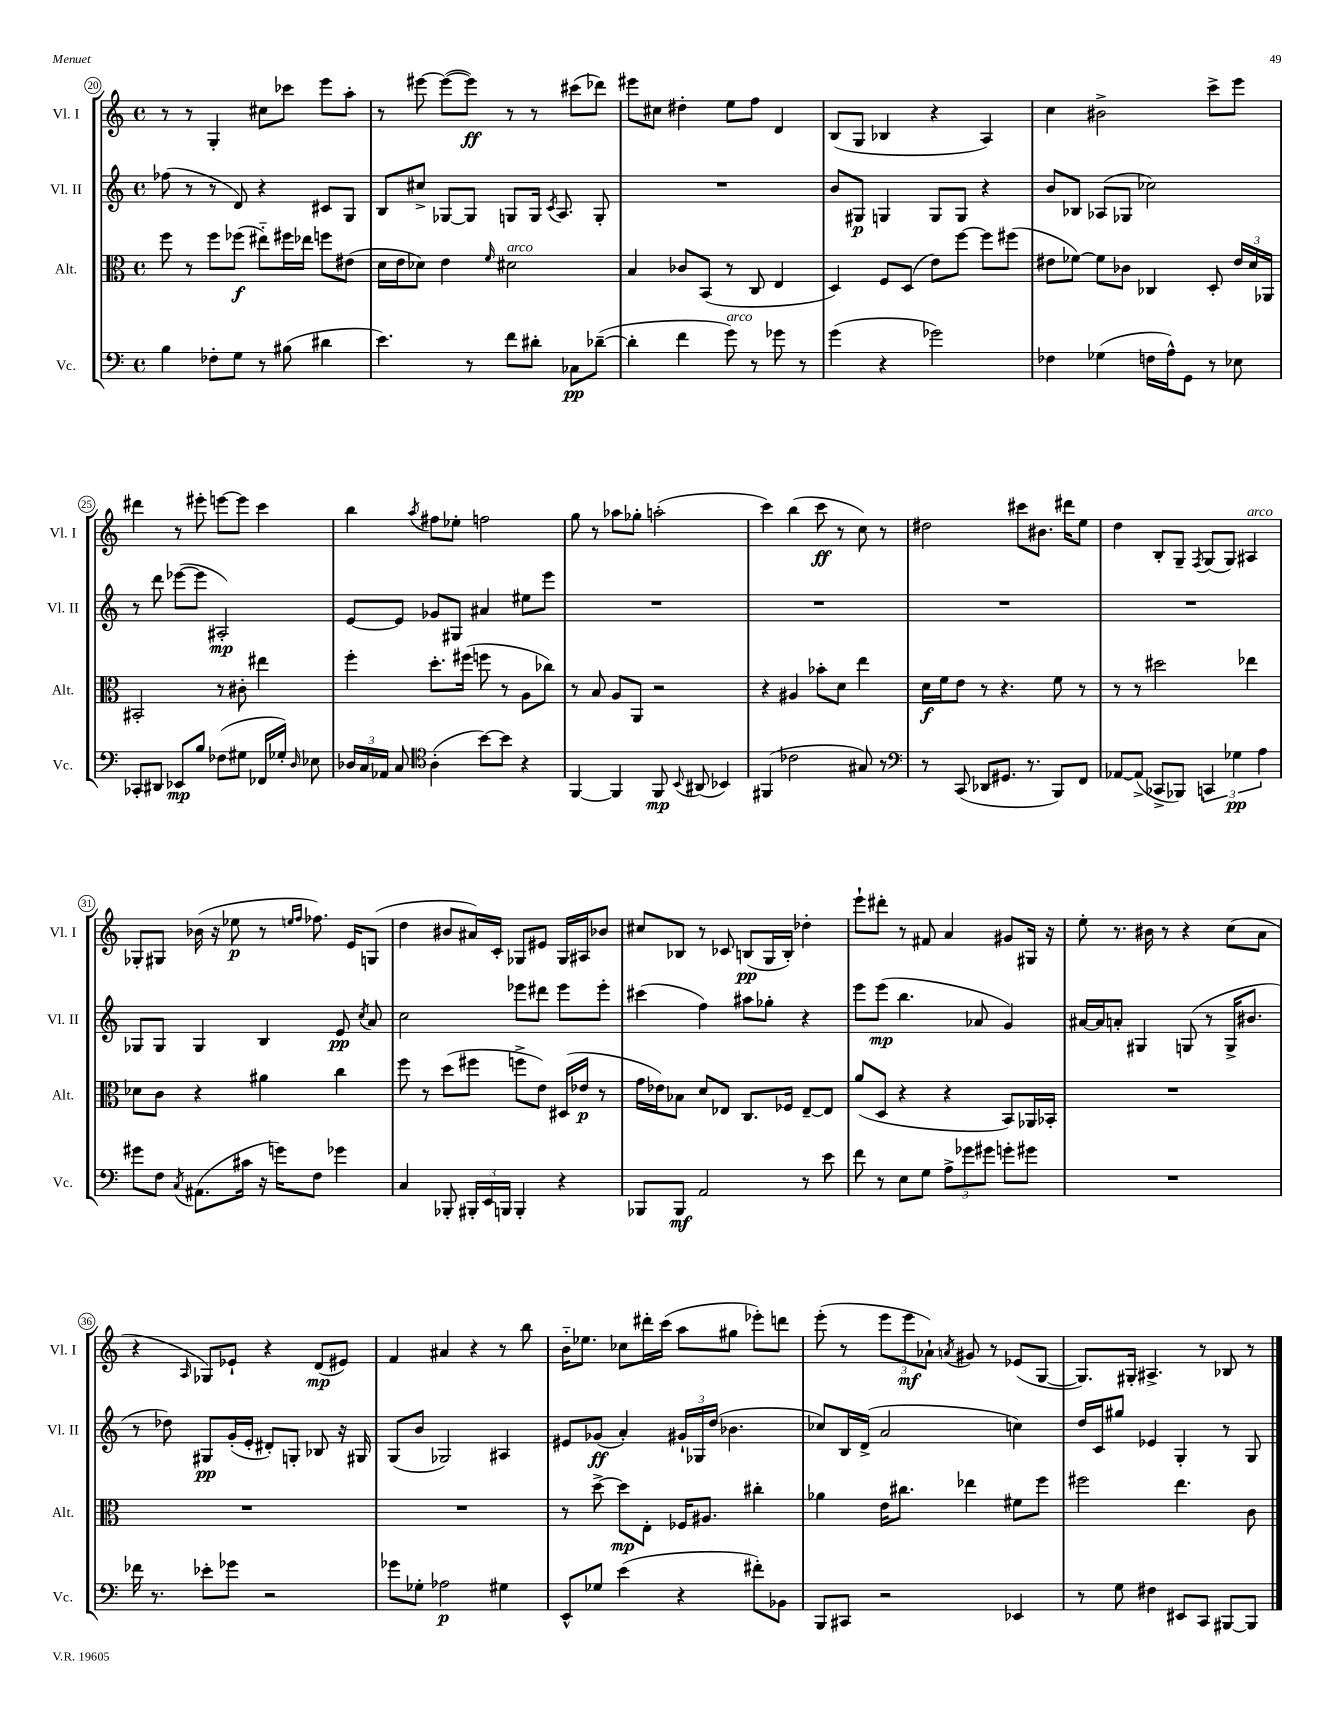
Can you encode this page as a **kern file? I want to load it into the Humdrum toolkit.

**kern	**dynam	**kern	**dynam	**kern	**dynam	**kern	**dynam
*part4	*part4	*part3	*part3	*part2	*part2	*part1	*part1
*staff4	*staff4	*staff3	*staff3	*staff2	*staff2	*staff1	*staff1
*I"Vc.	*	*I"Alt.	*	*I"Vl. II	*	*I"Vl. I	*
*I'Vc.	*	*I'Alt.	*	*I'Vl. II	*	*I'Vl. I	*
*clefF4	*	*clefC3	*	*clefG2	*	*clefG2	*
*k[]	*	*k[]	*	*k[]	*	*k[]	*
*M4/4	*	*M4/4	*	*M4/4	*	*M4/4	*
*met(c)	*	*met(c)	*	*met(c)	*	*met(c)	*
=20	=20	=20	=20	=20	=20	=20	=20
4B\	.	8ff\	.	(8ff-X\	.	8r	.
.	.	8r	.	8r	.	8r	.
8F-X'\L	.	8ff\L	.	8r	.	4G'/	.
8G\J	.	(8ff-X\J	f	8d/)	.	.	.
8r	.	8ee#X\L)	.	4r	.	8cc#X\L	.
(8B#X\	.	16ff#X\L	.	.	.	8ccc-X\J	.
.	.	16ee-X\JJ	.	.	.	.	.
4d#X\	.	8ffn\L	.	8c#X/L	.	8eee\L	.
.	.	(8e#X\J	.	8G/J	.	8aa'\J	.
=21	=21	=21	=21	=21	=21	=21	=21
4.e\)	.	16d\LL	.	8B/L	.	8r	.
.	.	16e\J	.	.	.	.	.
.	.	8d-X\J)	.	8cc#X^/J	.	[8eee#X\	.
.	.	4e\	.	[8G-X/L	.	(8eee#\L_	.
8r	.	.	.	8G-/J]	.	8eee#\J])	ff
.	.	16qqf/	.	.	.	.	.
!	!	!LO:TX:a:i:t=arco	!	!	!	!	!
8f\L	.	2d#X\	.	8Gn/L	.	8r	.
8d#X'\J	.	.	.	16G/Jk	.	8r	.
.	.	.	.	8qc/	.	.	.
.	.	.	.	8.A/	.	.	.
8C-X\L	pp	.	.	.	.	(8ccc#X\L	.
([8d-X~\J	.	.	.	8G'/	.	8ddd-X\J)	.
=22	=22	=22	=22	=22	=22	=22	=22
4d-'\]	.	4B/	.	1r	.	8eee#X\L	.
.	.	.	.	.	.	8cc#X\J	.
4f\	.	8c-X/L	.	.	.	4dd#X'\	.
.	.	(8BB/J	.	.	.	.	.
!LO:TX:a:i:t=arco	!	!	!	!	!	!	!
8g\)	.	8r	.	.	.	8ee\L	.
8r	.	8C/	.	.	.	8ff\J	.
8g-X\	.	4E/	.	.	.	4d/	.
8r	.	.	.	.	.	.	.
=23	=23	=23	=23	=23	=23	=23	=23
(4g\	.	4D/)	.	8b/L	.	(8B/L	.
.	.	.	.	8G#X/J	p	8G/J	.
4r	.	8F/L	.	4Gn/	.	4B-X/	.
.	.	(8D/J	.	.	.	.	.
2g-X\)	.	8e\L)	.	8G/L	.	4r	.
.	.	[8ff\J	.	8G/J	.	.	.
.	.	8ff\L]	.	4r	.	4A/)	.
.	.	(8ff#X\J	.	.	.	.	.
=24	=24	=24	=24	=24	=24	=24	=24
4F-X\	.	8e#X\L	.	8b/L	.	4cc\	.
.	.	[8f-X\J)	.	8B-X/J	.	.	.
(4G-X\	.	8f-\L]	.	(8A-X/L	.	2b#X^\	.
.	.	8c-X\J	.	8G-X/J	.	.	.
16Fn\LL	.	4C-X/	.	2cc-X\)	.	.	.
16A^^\J)	.	.	.	.	.	.	.
8GG\J	.	.	.	.	.	.	.
8r	.	8D'/	.	.	.	8ccc^\L	.
8E-X\	.	24e#/LL	.	.	.	8eee\J	.
.	.	24d/	.	.	.	.	.
.	.	24AA-X/JJ	.	.	.	.	.
!!LO:LB:g=z
=25	=25	=25	=25	=25	=25	=25	=25
8CC-X'/L	.	2BB#X'/	.	8r	.	4ddd#X\	.
8DD#X/J	.	.	.	8ddd\	.	.	.
8EE-X/L	mp	.	.	([8eee-X\L	.	8r	.
8B/J	.	.	.	8eee-\J]	.	8eee#X'\	.
(8F-X\L	.	8r	.	2A#X'/)	mp	[8eeen\L	.
8G#X\J	.	8c#X'\	.	.	.	8eee\J]	.
16FF-X/LL	.	4ee#X\	.	.	.	4ccc\	.
16G-X'/JJ)	.	.	.	.	.	.	.
16qqD/	.	.	.	.	.	.	.
8E-X\	.	.	.	.	.	.	.
=26	=26	=26	=26	=26	=26	=26	=26
24D-X/LL	.	4ff'\	.	[8e/L	.	4bb\	.
24C/	.	.	.	.	.	.	.
24AA-X/JJ	.	.	.	.	.	.	.
8C/	.	.	.	8e/J]	.	.	.
*clefC4	*	*	*	*	*	*	*
.	.	.	.	.	.	8qaa/	.
(4A'\	.	8.dd'\L	.	8g-X/L	.	8ff#X\L	.
.	.	.	.	8G#X/J	.	8ee-X'\J	.
.	.	(16ff#X\Jk	.	.	.	.	.
[8b\L)	.	8ffn\	.	4a#X/	.	2ffn\	.
8b\J]	.	8r	.	.	.	.	.
4r	.	8A\L	.	8ee#X\L	.	.	.
.	.	8cc-X\J)	.	8eee\J	.	.	.
=27	=27	=27	=27	=27	=27	=27	=27
[4FF/	.	8r	.	1r	.	8gg\	.
.	.	8B/	.	.	.	8r	.
4FF/]	.	8A/L	.	.	.	8aa-X\L	.
.	.	8AA/J	.	.	.	8gg-X'\J	.
8FF/	mp	2r	.	.	.	(2aan'\	.
8qqBB/	.	.	.	.	.	.	.
(8AA#X/	.	.	.	.	.	.	.
4BB-X/)	.	.	.	.	.	.	.
=28	=28	=28	=28	=28	=28	=28	=28
(4FF#X/	.	4r	.	1r	.	4ccc\)	.
2c-X\	.	4A#X/	.	.	.	(4bb\	.
.	.	8b-X'\L	.	.	.	8ccc\	ff
.	.	8d\J	.	.	.	8r	.
8G#X/)	.	4ee\	.	.	.	8cc\)	.
8r	.	.	.	.	.	8r	.
=29	=29	=29	=29	=29	=29	=29	=29
*clefF4	*	*	*	*	*	*	*
8r	.	16d\LL	f	1r	.	2dd#X\	.
.	.	16f\J	.	.	.	.	.
(8CC/	.	8e\J	.	.	.	.	.
8DD-X/L	.	8r	.	.	.	.	.
8.GG#X/J	.	4.r	.	.	.	.	.
.	.	.	.	.	.	8ccc#X\L	.
8.r	.	.	.	.	.	.	.
.	.	.	.	.	.	8.b#X\J	.
8BBB/L)	.	8f\	.	.	.	.	.
.	.	.	.	.	.	16ddd#X\KL	.
8FF/J	.	8r	.	.	.	8ee\J	.
=30	=30	=30	=30	=30	=30	=30	=30
[8AA-X/L	.	8r	.	1r	.	4dd\	.
(8AA-^/J]	.	8r	.	.	.	.	.
8CC-X^/L	.	2dd#X\	.	.	.	8B'/L	.
8BBB-X/J)	.	.	.	.	.	8G~/J	.
.	.	.	.	.	.	8qF/	.
6CCn/	.	.	.	.	.	(8G/L	.
.	.	.	.	.	.	8G/J)	.
6G-X\	pp	.	.	.	.	.	.
!	!	!	!	!	!	!LO:TX:a:i:t=arco	!
.	.	4ee-X\	.	.	.	4A#X/	.
6A\	.	.	.	.	.	.	.
!!LO:LB:g=z
=31	=31	=31	=31	=31	=31	=31	=31
8g#X\L	.	8d-X\L	.	8G-X/L	.	8G-X'/L	.
8F\J	.	8c\J	.	8G-/J	.	8G#X/J	.
8qC/	.	.	.	.	.	.	.
(8.AA#X\L	.	4r	.	4G-/	.	(16b-X\	.
.	.	.	.	.	.	16r	.
.	.	.	.	.	.	8ee-X\	p
16c#X\Jk	.	.	.	.	.	.	.
16r	.	4a#X\	.	4B/	.	8r	.
16gn\KL)	.	.	.	.	.	.	.
.	.	.	.	.	.	16qqeen/LL	.
.	.	.	.	.	.	16qqff/JJ	.
8F\J	.	.	.	.	.	8.ff-X\)	.
4g-X\	.	4cc\	.	8e/	pp	.	.
.	.	.	.	.	.	16e/KL	.
.	.	.	.	8qcc/	.	.	.
.	.	.	.	8a/	.	(8Gn/J	.
=32	=32	=32	=32	=32	=32	=32	=32
4C/	.	8ff\	.	2cc\	.	4dd\	.
.	.	8r	.	.	.	.	.
8BBB-X'/	.	(8dd\L	.	.	.	8b#X/L	.
24BBB#X'/LL	.	8ff#X\J	.	.	.	16a#X/L)	.
24EE/	.	.	.	.	.	.	.
.	.	.	.	.	.	16c'/JJ	.
24BBBn/JJ	.	.	.	.	.	.	.
4BBB'/	.	8ffn^\L	.	8eee-X\L	.	8G-X/L	.
.	.	8e\J)	.	8ddd#X\J	.	8e#X/J	.
4r	.	(16D#X/LL	.	8eee-\L	.	16G-/LL	.
.	.	16e-X/JJ	p	.	.	16A#X/J	.
.	.	8r	.	8eee-'\J	.	8b-X/J	.
=33	=33	=33	=33	=33	=33	=33	=33
8BBB-X/L	.	16g\LL	.	(4ccc#X\	.	8cc#X/L	.
.	.	16e-X\J)	.	.	.	.	.
8BBB-/J	mf	8B-X\J	.	.	.	8B-X/J	.
2AA/	.	8d/L	.	4ff\)	.	8r	.
.	.	8E-X/J	.	.	.	8c-X/	.
.	.	8.C/L	.	8aa#X\L	.	(8Bn/L	pp
.	.	.	.	8gg-X'\J	.	16G/L	.
.	.	16F-X/Jk	.	.	.	16B'/JJ)	.
8r	.	[8E-~/L	.	4r	.	4dd-X'\	.
8e\	.	8E-/J]	.	.	.	.	.
=34	=34	=34	=34	=34	=34	=34	=34
8f\	.	(8a/L	.	8eee\L	.	8eee`\L	.
8r	.	8D/J	.	(8eee\J	mp	8ddd#X'\J	.
8E\L	.	4r	.	4.bb\	.	8r	.
8G\J	.	.	.	.	.	8f#X/	.
12A^\L	.	4r	.	.	.	4a/	.
12g-X\	.	.	.	.	.	.	.
.	.	.	.	8a-X/	.	.	.
12g#X\J	.	.	.	.	.	.	.
8gn'\L	.	8BB/L)	.	4g/)	.	8g#X/L	.
8g#X\J	.	16AA-X/L	.	.	.	16G#X/Jk	.
.	.	16BB-X'/JJ	.	.	.	16r	.
=35	=35	=35	=35	=35	=35	=35	=35
1r	.	1r	.	[16a#X/LL	.	8ee'\	.
.	.	.	.	16a#/J]	.	.	.
.	.	.	.	8an'/J	.	8.r	.
.	.	.	.	4G#X/	.	.	.
.	.	.	.	.	.	16b#X\	.
.	.	.	.	.	.	8r	.
.	.	.	.	(8Gn/	.	4r	.
.	.	.	.	8r	.	.	.
.	.	.	.	16G^/KL	.	(8cc\L	.
.	.	.	.	8.b#X/J	.	.	.
.	.	.	.	.	.	8a\J	.
!!LO:LB:g=z
=36	=36	=36	=36	=36	=36	=36	=36
16f-X\	.	1r	.	8r	.	4r	.
8.r	.	.	.	.	.	.	.
.	.	.	.	8dd-X\)	.	.	.
.	.	.	.	.	.	16qqA/	.
8e-X'\L	.	.	.	8G#X/L	pp	8G-X/L)	.
8g-X\J	.	.	.	(16g'/L	.	8e-X`/J	.
.	.	.	.	16e'/JJ	.	.	.
2r	.	.	.	8d#X'/L)	.	4r	.
.	.	.	.	8Gn'/J	.	.	.
.	.	.	.	8B-X/	.	(8d/L	mp
.	.	.	.	16r	.	8e#X/J)	.
.	.	.	.	16G#X/	.	.	.
=37	=37	=37	=37	=37	=37	=37	=37
8g-X\L	.	1r	.	(8G/L	.	4f/	.
8G-X'\J	.	.	.	8b/J	.	.	.
2A-X\	p	.	.	2G-X/)	.	4a#X/	.
.	.	.	.	.	.	4r	.
4G#X\	.	.	.	4A#X/	.	8r	.
.	.	.	.	.	.	8bb\	.
=38	=38	=38	=38	=38	=38	=38	=38
8EE^^/L	.	8r	.	8e#X/L	.	16b\KL	.
.	.	.	.	.	.	8.ee-X\J	.
8G-X/J	.	[8dd^\	.	(8g-X/J	ff	.	.
(4e\	.	8dd\L]	mp	4a'/)	.	8cc-X\L	.
.	.	8E'\J	.	.	.	16ddd#X'\L	.
.	.	.	.	.	.	(16ccc\JJ	.
4r	.	16F-X/KL	.	24g#X`/LL	.	8aa\L	.
.	.	.	.	24G-X/	.	.	.
.	.	8.A#X/J	.	.	.	.	.
.	.	.	.	(24dd/JJ	.	.	.
.	.	.	.	4.b-X\	.	8gg#X\J	.
8f#X'\L)	.	4cc#X'\	.	.	.	8eee-X'\L)	.
8BB-X\J	.	.	.	.	.	8dddn\J	.
=39	=39	=39	=39	=39	=39	=39	=39
8BBB/L	.	4a-X\	.	8cc-X/L)	.	(8eee'\	.
8CC#X/J	.	.	.	16B/L	.	8r	.
.	.	.	.	(16d^/JJ	.	.	.
2r	.	16e\KL	.	2a/	.	12eee\L	.
.	.	8.cc#X\J	.	.	.	.	.
.	.	.	.	.	.	12eee\	mf
.	.	.	.	.	.	12a-X`\J)	.
.	.	.	.	.	.	8qan/	.
.	.	4ee-X\	.	.	.	8g#X/	.
.	.	.	.	.	.	8r	.
4EE-X/	.	8f#X\L	.	4ccn\)	.	(8e-X/L	.
.	.	8ff\J	.	.	.	[8G/J	.
=40	=40	=40	=40	=40	=40	=40	=40
8r	.	2ff#X\	.	16dd/LL	.	8.G/L])	.
.	.	.	.	16c/J	.	.	.
8G\	.	.	.	8gg#X/J	.	.	.
.	.	.	.	.	.	16G#X'/Jk	.
4F#X\	.	.	.	4e-X/	.	4.A#X^/	.
8EE#X/L	.	4.ee\	.	4G'/	.	.	.
8CC/J	.	.	.	.	.	8r	.
[8BBB#X/L	.	.	.	8r	.	8B-X/	.
8BBB#/J]	.	8c\	.	8G/	.	8r	.
==	==	==	==	==	==	==	==
*-	*-	*-	*-	*-	*-	*-	*-
